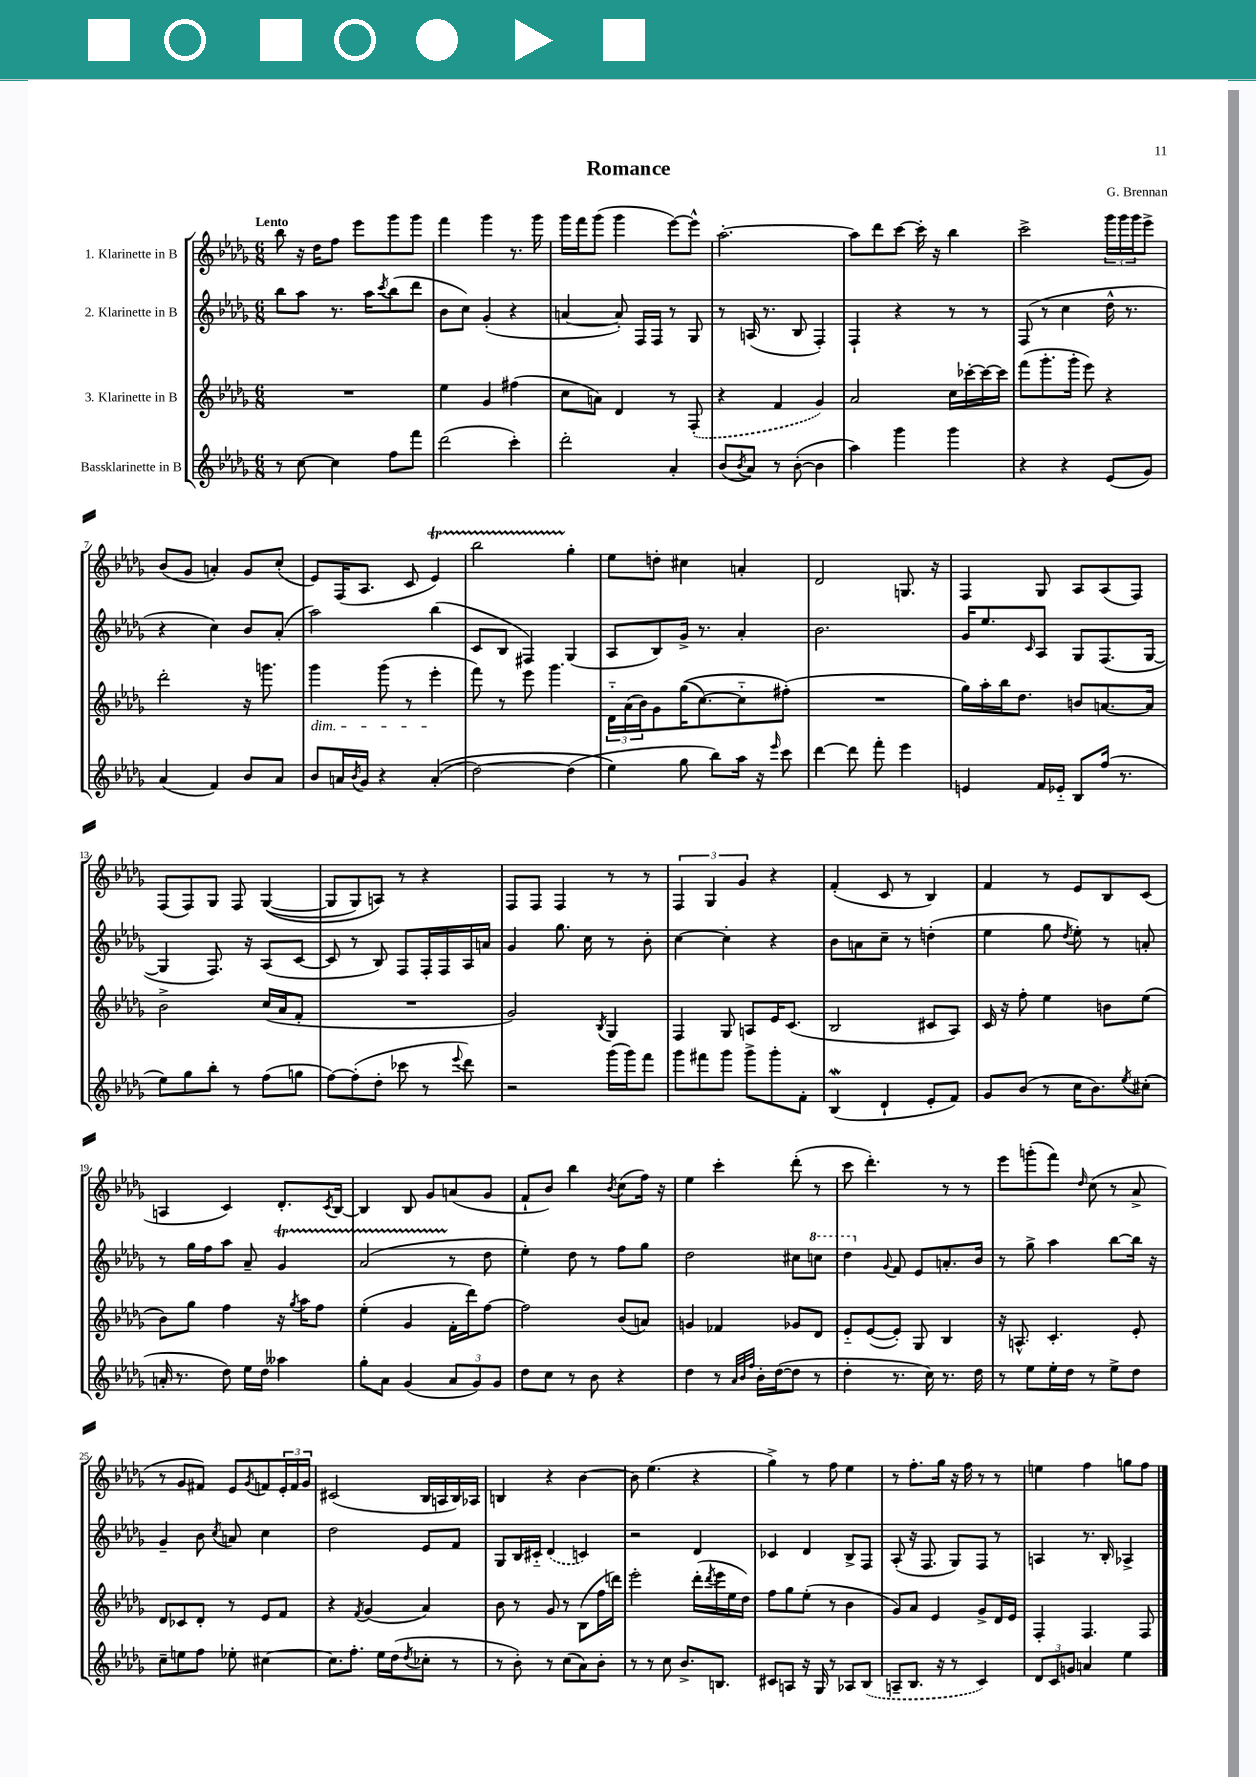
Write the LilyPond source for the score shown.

\header { title = "Romance" composer = "G. Brennan" }
<<
\new StaffGroup <<
\new Staff = "s0" \with { instrumentName = "1. Klarinette in B" } {
    \clef treble \key des \major \numericTimeSignature \time 6/8 \tempo "Lento"
    bes''8 r16 des''16 f''8 ees'''8 ges'''8 ges'''8 |
    f'''4 ges'''4 r8. ges'''16 |
    ges'''16 f'''16 ges'''8( ges'''4 ees'''8~) ees'''8-^ |
    aes''2.~-. |
    aes''8 des'''8 c'''8~ c'''16-. r16 bes''4 |
    c'''2-> \tuplet 3/2 { ges'''16 ges'''16 ges'''16 } ees'''8-> |
    bes'8( ges'8 a'4-.) ges'8 c''8-.( |
    ees'8) f16( aes8. c'8 ees'4\startTrillSpan) |
    bes''2 ges''4-.\stopTrillSpan |
    ees''8 d''8-. cis''4 a'4-. |
    des'2 g8. r16 |
    f4 ges8 aes8 aes8( f8) |
    f8( f8) ges8 f8 ges4~(\( |
    ges8 ges8) a8\) r8 r4 |
    f8 f8 f4 r8 r8 |
    \tuplet 3/2 { f4 ges4 ges'4 } r4 |
    f'4-.( c'8 r8 bes4) |
    f'4 r8 ees'8 bes8 c'8( |
    a4 c'4) des'8.-. \acciaccatura { c'8 } bes16~ |
    bes4 bes8 ges'8 a'8( ges'8 |
    f'8-! bes'8) bes''4 \acciaccatura { bes'8 } c''8( f''16) r16 |
    ees''4 c'''4-. des'''8-.( r8 |
    c'''8 des'''4.-.) r8 r8 |
    ees'''8 g'''8-.( f'''8) \grace { des''16 } c''8( r8 aes'8-> |
    r8 ges'8 fis'8) ees'8 \acciaccatura { ges'8 } f'8 \tuplet 3/2 { ees'16-. f'16 ges'16 } |
    cis'2( bes16 a16 bes16) aes16 |
    b4 r4 bes'4~ |
    bes'8 ees''4.( r4 |
    ges''4->) r8 f''8 ees''4 |
    r8 f''8.-. ges''16 r16 f''16 r8 r8 |
    e''4 f''4 g''8 f''8 \bar "|." |
}
\new Staff = "s1" \with { instrumentName = "2. Klarinette in B" } {
    \clef treble \key des \major \numericTimeSignature \time 6/8
    bes''8 aes''8 r8. aes''16 \acciaccatura { c'''8 } bes''8( des'''8 |
    bes'8 c''8) ges'4-.( r4 |
    a'4~ a'8-.) f16 f16 r8 ges8 |
    r8 a16( r8. bes8 f4-.) |
    f4-! r4 r8 r8 |
    f8( r8 c''4 des''16-^ r8. |
    r4 c''4) bes'8 aes'8-.( |
    aes''2) bes''4( |
    c'8 bes8 fis4) ges4( |
    aes8 bes8) ges'16-> r8. aes'4-. |
    bes'2. |
    ges'16 ees''8. \grace { c'16 } aes8 ges8 f8.( ges16~ |
    ges4 f8.) r16 aes8( c'8~ |
    c'8 r8 bes8) f8 f16-. f16 aes16 a'16 |
    ges'4 ges''8. c''16 r8 bes'8-. |
    c''4~ c''4-. r4 |
    bes'8 a'8 c''8-- r8 d''4-.( |
    ees''4 ges''8 \acciaccatura { des''8 } ees''8-.) r8 a'8-. |
    r8 ges''16 f''16 aes''8 aes'8-- ges'4\startTrillSpan |
    aes'2( r8\stopTrillSpan des''8 |
    ees''4-.) des''8 r8 f''8 ges''8 |
    des''2 cis''8 \ottava #1 c'''!8 |
    des'''4 \ottava #0 \appoggiatura { ges'8 } f'8 ees'8 a'8.-. bes'16 |
    r8 ges''8-> aes''4 bes''8~ bes''16 r16 |
    ges'4-- bes'8 \acciaccatura { c''8 } a'8 c''4 |
    des''2 ees'8 f'8 |
    ges8 bes16 cis'16-_ \once \slurDashed des'4( c'4) |
    r2 des'4 |
    ces'4 des'4 bes8-> f8 |
    aes8-.( r16 f8. ges8) f8 r8 |
    a4 r8. bes16-. aes4-> \bar "|." |
}
\new Staff = "s2" \with { instrumentName = "3. Klarinette in B" } {
    \clef treble \key des \major \numericTimeSignature \time 6/8
    R2. |
    ees''4 ges'4 fis''4( |
    c''8 a'8) des'4 r8 \once \slurDashed f8-.( |
    r4 f'4 ges'4) |
    aes'2 c''16 ces'''16~-. ces'''16~ ces'''16 |
    f'''8( ges'''8.-. ges'''16-. ees'''8) r4 |
    des'''2-. r16 g'''8. |
    ges'''4\dim ges'''8( r8 ees'''4-.\! |
    f'''8) r8 ees'''8 ges'''4. |
    \tuplet 3/2 { des'16-_ aes'16( bes'16) } ges'8 ges''16(\( c''8.~) c''8-_ fis''8-.(\) |
    R2. |
    ges''16) aes''16-. bes''16 des''8. b'8 a'8.~ a'16 |
    bes'2-> c''16( aes'16 f'8-. |
    R2. |
    ges'2) \acciaccatura { bes8 } ges4 |
    f4 ges8 a8 ees'16 c'8.( |
    bes2 cis'8 aes8) |
    c'16 r16 f''8-. ees''4 b'8 ees''8( |
    bes'8) ges''8 f''4 r16 \acciaccatura { ges''8 } aes''16 f''8 |
    ees''4-.( ges'4 f'16-. des'''16) f''8~ |
    f''2 bes'8( a'8) |
    g'4 fes'4 ges'8 des'8 |
    ees'8-_ ees'8~( ees'8-.) ges8 bes4 |
    r16 a8.-^ c'4.-. ees'8-. |
    des'8 ces'8 des'8-. r8 ees'8 f'8 |
    r4 \acciaccatura { f'8 } ges'4( aes'4) |
    bes'8 r8 ges'8 r8 bes8( f''16 d'''16) |
    ees'''2-. des'''16-.( \acciaccatura { des'''8 } ees'''16 ees''16 des''16) |
    f''8 ges''8 ees''8-.( r8 bes'4 |
    ges'8) aes'8 ees'4 ges'8-> des'16 ees'16 |
    f4-. f4. f8 \bar "|." |
}
\new Staff = "s3" \with { instrumentName = "Bassklarinette in B" } {
    \clef treble \key des \major \numericTimeSignature \time 6/8
    r8 c''8~ c''4 f''8 f'''8 |
    des'''2( c'''4-.) |
    des'''2-. aes'4-. |
    bes'8( \acciaccatura { bes'8 } aes'8) r8 bes'8~-.( bes'4 |
    aes''4) ges'''4 ges'''4 |
    r4 r4 ees'8( ges'8) |
    aes'4( f'4) bes'8 aes'8 |
    bes'8 a'16 \acciaccatura { bes'8 } ges'16 r4 a'4-.(\( |
    des''2~) des''4( |
    ees''4\) ges''8 bes''8) aes''16 r16 \grace { ees'''16 } c'''8 |
    des'''4~ des'''8 f'''8-. ees'''4 |
    e'4 f'16 ees'16-_ bes8 f''16( r8. |
    ees''8) ges''8 bes''8-. r8 f''8( g''8 |
    f''8~) f''8-.( des''8-. ces'''8 r8 \appoggiatura { ees'''8 } des'''8) |
    r2 ges'''16( ges'''16) f'''8 |
    ges'''8 fis'''8 ges'''8 ges'''8-> ges'''8-. f'8-. |
    bes4\mordent( des'4-! ees'8-. f'8) |
    ges'8 bes'8( r8 c''16 bes'8.) \acciaccatura { ees''8 } cis''8-.( |
    a'16-. r8. des''8) ees''16 des''16 aeses''4 |
    ges''8-. aes'8 ges'4( \tuplet 3/2 { aes'8 ges'8) ges'8 } |
    des''8 c''8 r8 bes'8 r4 |
    des''4 r8 \grace { aes'32 bes'32 f''32 } bes'16-. des''16~( des''8 r8 |
    des''4-. r8. c''16) r8. des''16 |
    r8 ees''8 ees''16-. des''16 r8 ees''8-> des''8 |
    c''8-- e''8 f''8 ees''8-. cis''4~ |
    cis''8. f''8.-. ees''16 des''16( \acciaccatura { des''8 } ces''8-. r8 |
    r8 bes'8-.) r8 c''8( aes'8) bes'8-. |
    r8 r8 c''8 bes'8.-> b8. |
    cis'8 a8 r16 ges16 r8 aes8 \once \slurDashed bes8( |
    a8-- bes8. r16 r8 c'4) |
    \tuplet 3/2 { des'8 c'8 g'8 } a'4 ees''4 \bar "|." |
}
>>
>>
